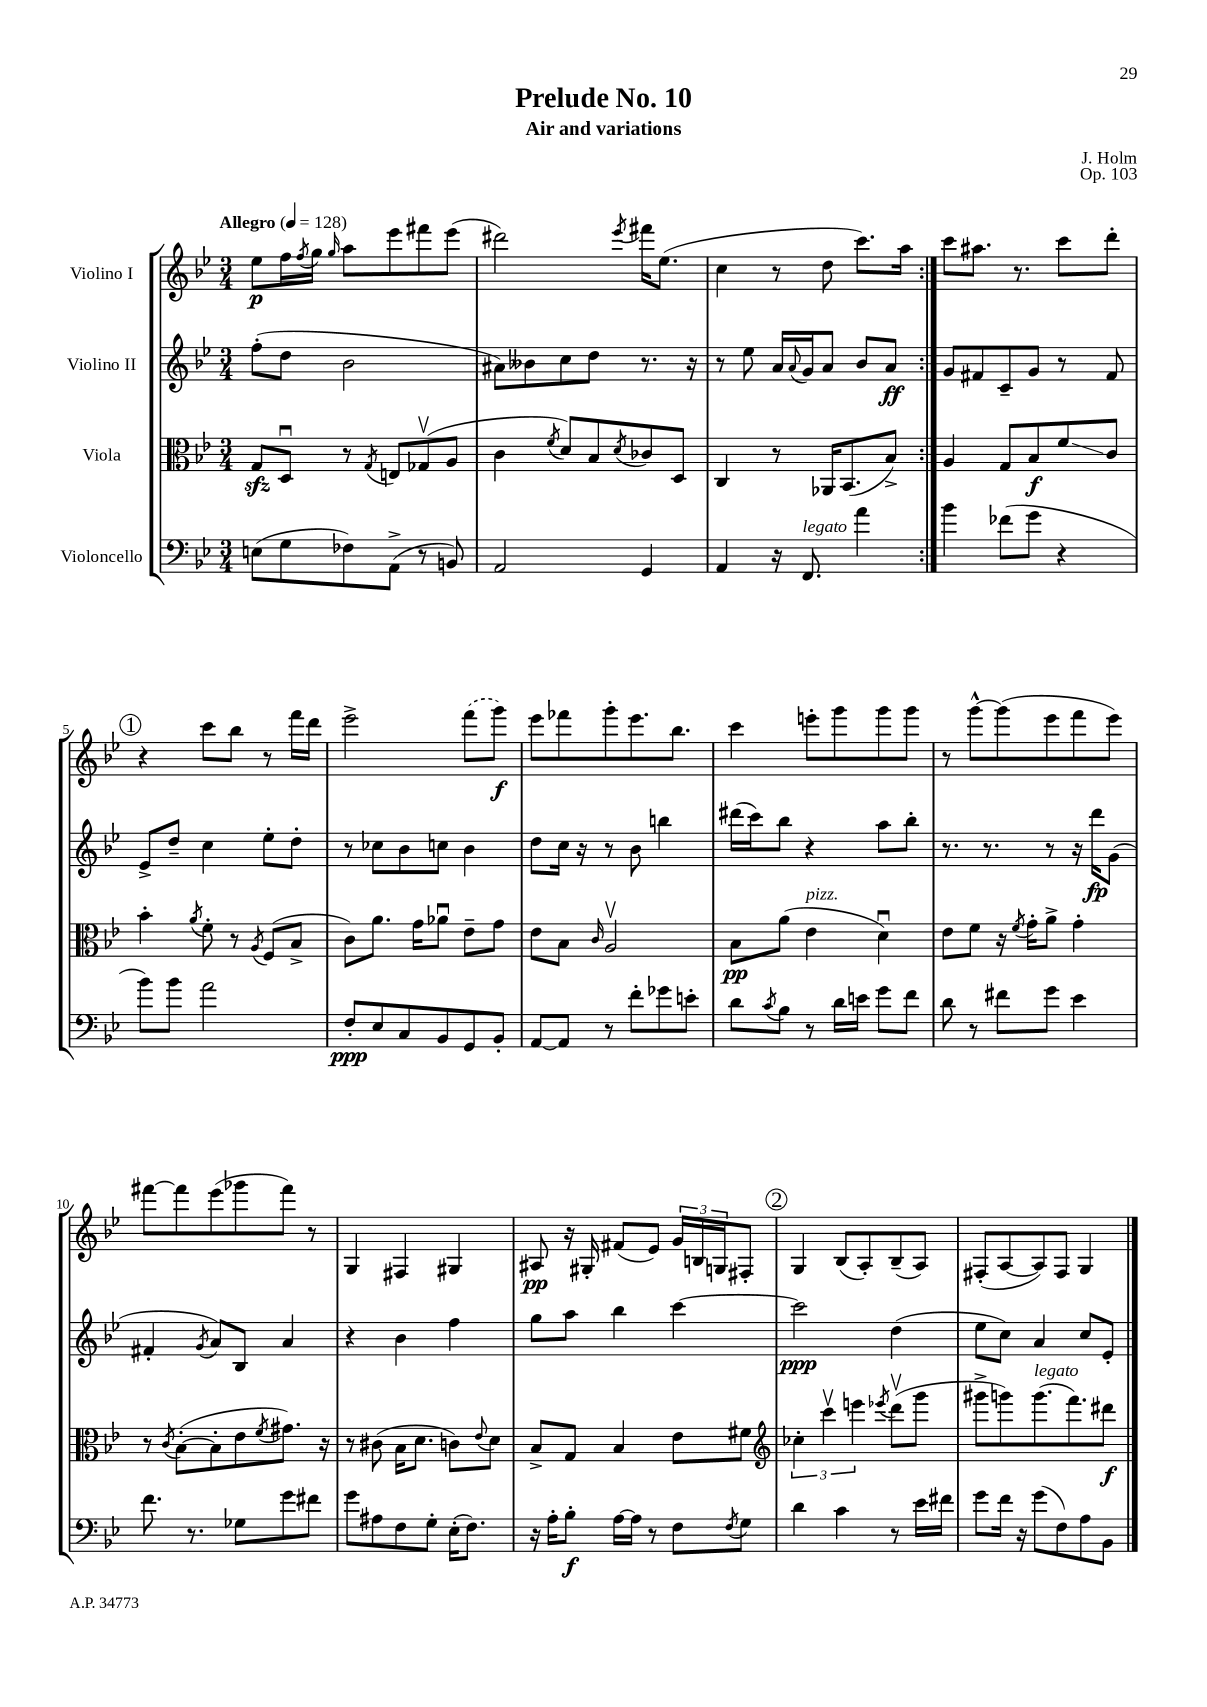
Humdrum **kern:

**kern	**kern	**kern	**kern
*staff4	*staff3	*staff2	*staff1
*clefF4	*clefC3	*clefG2	*clefG2
*k[b-e-]	*k[b-e-]	*k[b-e-]	*k[b-e-]
*M3/4	*M3/4	*M3/4	*M3/4
*MM128	*MM128	*MM128	*MM128
(8E\L	8G/L	(8ff'\L	8ee-\L
8G\	8Du/J	8dd\J	16ff\L
.	.	.	8qff/
.	.	.	16gg\JJ
.	.	.	16qqgg/
8F-\)	8r	2b-\	8aa\L
.	8qG/	.	.
(8AA^\J	8E/L	.	8eee-\
8r	(8G-v/	.	8fff#\
8BB/)	8A/J	.	(8eee-\J
=	=	=	=
2AA/	4c\	8a#\L)	2ddd#\)
.	.	8b--\	.
.	8qf/	.	.
.	8d/L)	8cc\	.
.	8B-/	8dd\J	.
.	8qd/	.	8qeee-/
4GG/	8c-/	8.r	16fff#\LK
.	.	.	(8.ee-\J
.	8D/J	.	.
.	.	16r	.
=	=	=	=
4AA/	4C/	8r	4cc\
.	.	8ee-\	.
16r	8r	16a/LL	8r
.	.	8qqa/	.
8.FF/	.	16g/J	.
.	16AA-/LK	8a/J	8dd\
.	(8.BB-/	.	.
4a\	.	8b-/L	8.ccc\L)
.	8B-^/J)	8a/J	.
.	.	.	16aa\Jk
=:|!	=:|!	=:|!	=:|!
4b-\	4A/	8g/L	8ccc\L
.	.	8f#/	8.aa#\J
(8f-\L	8G/L	8c~/	.
.	.	.	8.r
8g\J	8B-/	8g/J	.
4r	8f/	8r	8ccc\L
.	8c/J	8f#/	8ddd'\J
=	=	=	=
8b-\L)	4b-'\	8e-^/L	4r
8b-\J	.	8dd~/J	.
.	8qa/	.	.
2a\	8f'\	4cc\	8ccc\L
.	8r	.	8bb-\J
.	8qA/	.	.
.	(8F/L	8ee-'\L	8r
.	8B-^/J	8dd'\J	16fff\LL
.	.	.	16ddd\JJ
=	=	=	=
8F'/L	8c\L)	8r	2eee-^\
8E-/	8.a\J	8cc-\L	.
8C/	.	8b-\	.
.	16g\LK	.	.
8BB-/	8a-u\J	8cc\J	.
8GG/	8e-~\L	4b-\	(8fff\L
8BB-'/J	8g\J	.	8ggg\J)
=	=	=	=
[8AA/L	8e-\L	8dd\L	8eee-\L
8AA/]J	8B-\J	16cc\Jk	8fff-\
.	.	16r	.
.	16qqc/	.	.
8r	2Av/	8r	8ggg'\
8f'\L	.	8b-\	8.eee-\
8g-\	.	4bb\	.
.	.	.	8.bb-\J
8e'\J	.	.	.
=	=	=	=
8d\L	8B-\L	(16ddd#\LL	4ccc\
.	.	16ccc\J)	.
8qc/	.	.	.
8B-\J	(8a\J	8bb-\J	.
8r	4e-\	4r	8eee'\L
16d\LL	.	.	8ggg\
16e\JJ	.	.	.
8g\L	4du\)	8aa\L	8ggg\
8f\J	.	8bb-'\J	8ggg\J
=	=	=	=
8d\	8e-\L	8.r	8r
8r	8f\J	.	[8ggg^^\L
.	.	8.r	.
8f#\L	16r	.	(8ggg\]
.	8qf/	.	.
.	16g'\LK	.	.
8g\J	8a^\J	8r	8eee-\
4e-\	4g'\	16r	8fff\
.	.	16ddd\LK	.
.	.	(8g\J	8eee-\J)
=	=	=	=
8.f\	8r	4f#'/	[8fff#\L
.	8qc/	.	.
.	([8B-'\L	.	8fff#\]
8.r	.	.	.
.	.	8qg/	.
.	8B-'\]	8a/L)	(8eee-\
8G-\L	8e-\	8B-/J	8ggg-\
.	8qf/	.	.
8g\	8.g#\J)	4a/	8fff#\J)
8f#\J	.	.	8r
.	16r	.	.
=	=	=	=
8g\L	8r	4r	4G/
8A#\	(8c#\	.	.
8F\	16B-\LK	4b-\	4F#/
.	8.d\J	.	.
8G'\J	.	.	.
(16E-'\LK	8c\L)	4ff\	4G#/
8.F\J)	.	.	.
.	8qqe-/	.	.
.	8d\J	.	.
=	=	=	=
16r	8B-^/L	8gg\L	8A#/
16A'\LK	.	.	.
8B-'\J	8G/J	8aa\J	16r
.	.	.	16G#'/
[16A\LL	4B-/	4bb-\	(8f#/L
16A\]JJ	.	.	.
8r	.	.	8e-/J)
8F\L	8e-\L	[4ccc\	24g/LL
.	.	.	24B/
.	.	.	24G/J
8qF/	.	.	.
8G\J	8f#\J	.	8F#'/J
=	=	=	=
*	*clefG2	*	*
4d\	6cc-'\	2ccc\]	4G/
.	6cccv\	.	.
4c\	.	.	(8B-/L
.	6eee\	.	.
.	.	.	8A'/)
.	8qeee-/	.	.
8r	(8dddv\L	(4dd\	(8B-~/
16e-\LL	8ggg\J	.	8A/J)
16f#\JJ	.	.	.
=	=	=	=
8g\L	8ggg#^\L	8ee-\L	(8F#'/L
16f\Jk	8ggg\)	8cc\J)	[8A/
16r	.	.	.
(8g\L	(8.ggg\	4a/	8A/])
8F\)	.	.	8F#/J
.	8.fff\)	.	.
8A\	.	8cc/L	4G/
8BB-\J	8ddd#\J	8e-'/J	.
==	==	==	==
*-	*-	*-	*-
